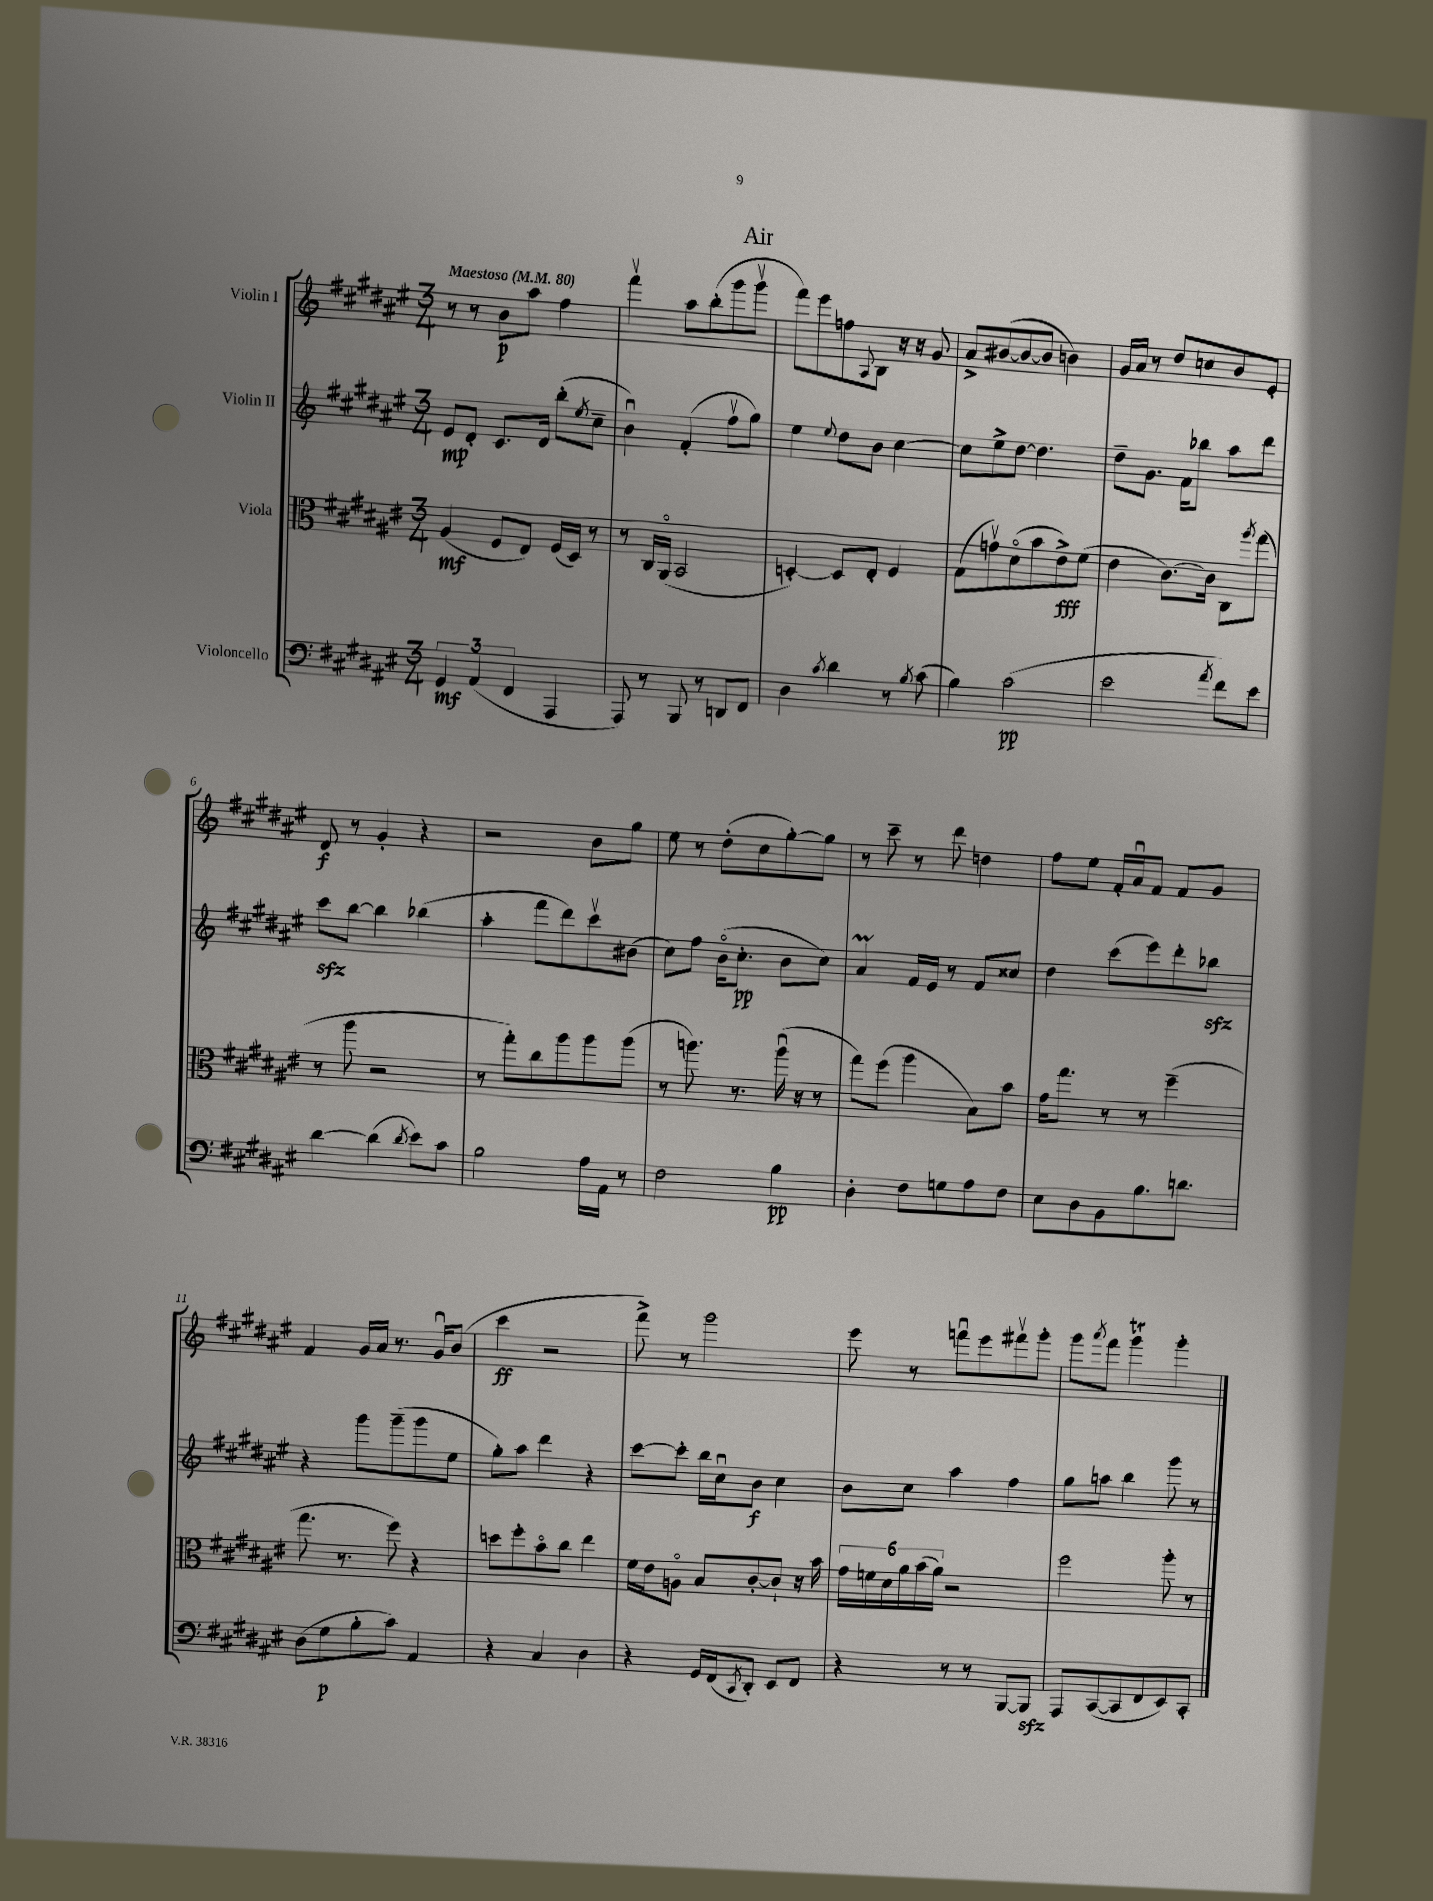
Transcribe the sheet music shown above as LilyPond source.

\header { title = "Air" }
<<
\new StaffGroup <<
\new Staff = "s0" \with { instrumentName = "Violin I" } {
    \clef treble \key fis \major \numericTimeSignature \time 3/4 \tempo "Maestoso" 4 = 80
    r8 r8 b'8\p ais''8 fis''4 |
    fis'''4\upbow ais''8 b''8-.( gis'''8 gis'''8\upbow |
    fis'''8) eis'''8 f''8 \appoggiatura { ais8 } b8 r16 r16 gis'8 |
    ais'8-> bis'8~( bis'8~ bis'8 b'4) |
    gis'16 ais'16 r8 dis''8 c''8 b'8 eis'8-. |
    dis'8\f r8 gis'4-. r4 |
    r2 b'8 gis''8 |
    eis''8 r8 dis''8-.( cis''8 gis''8~-.) gis''8 |
    r8 cis'''8-- r8 dis'''8 d''4 |
    fis''8 eis''8 fis'16-. ais'16\downbow fis'8 fis'8 gis'8 |
    fis'4 gis'16 ais'16 r8. gis'16\downbow b'8( |
    cis'''4\ff r2 |
    fis'''8->) r8 gis'''2 |
    eis'''8 r8 f'''8\downbow eis'''8 fis'''8\upbow gis'''8-. |
    gis'''8 \acciaccatura { ais'''8 } fis'''8 gis'''4\trill gis'''4-. \bar "|." |
}
\new Staff = "s1" \with { instrumentName = "Violin II" } {
    \clef treble \key fis \major \numericTimeSignature \time 3/4
    eis'8\mp dis'8-. cis'8. dis'16 b''8-.( \acciaccatura { eis''8 } cis''8-- |
    b'4\downbow) fis'4-.( fis''8\upbow gis''8) |
    eis''4 \appoggiatura { eis''8 } dis''8 b'8 cis''4~ |
    cis''8 eis''8-> dis''8~ dis''4. |
    dis''8-- gis'8. fis'16 bes''8 ais''8 dis'''8 |
    cis'''8\sfz b''8~ b''4 bes''4( |
    ais''4-. fis'''8 dis'''8) cis'''8\upbow bis'8( |
    cis''8) fis''8 b'16\flageolet( cis''8.-.\pp b'8 cis''8) |
    ais'4\prall fis'16 eis'16 r8 fis'8 cisis''8 |
    dis''4 cis'''8( eis'''8) dis'''8-. bes''8\sfz |
    r4 gis'''8 gis'''8--( gis'''8 eis''8 |
    gis''8-.) ais''8 dis'''4 r4 |
    cis'''8~ cis'''8-. b''16 cis''16\downbow b'8\f cis''4 |
    b'8 cis''8 ais''4 fis''4 |
    gis''8 a''8 b''4 gis'''8 r8 \bar "|." |
}
\new Staff = "s2" \with { instrumentName = "Viola" } {
    \clef alto \key fis \major \numericTimeSignature \time 3/4
    ais4\mf( fis8 eis8) fis16( dis16) r8 |
    r8 cis16 ais,16\flageolet( b,2 |
    d4~-.) d8 eis8-. fis4 |
    gis8( g'8\upbow) dis'8\flageolet( b'8 eis'8->\fff) fis'8( |
    eis'4 cis'8.~) cis'16 cis8 \acciaccatura { ais''8 } gis''8( |
    r8 ais''8 r2 |
    r8 gis''8-.) cis''8 ais''8 ais''8 ais''8( |
    r8 a''8.) r8. a''16\downbow( r16 r8 |
    gis''8) fis''8( ais''4 b8) b'8 |
    gis'16 gis''8. r8 r8 fis''4--( |
    gis''8. r8. fis''8) r4 |
    d''8 fis''8-. b'8\flageolet cis''8 eis''4 |
    fis'16 eis'16 a8\flageolet b8 cis'8~-. cis'8-! r16 b'16 |
    \tuplet 6/4 { gis'16 f'16 dis'16 ais'16 b'16( ais'16) } r2 |
    fis''2 ais''8-. r8 \bar "|." |
}
\new Staff = "s3" \with { instrumentName = "Violoncello" } {
    \clef bass \key fis \major \numericTimeSignature \time 3/4
    \tuplet 3/2 { gis,4\mf ais,4( fis,4 } ais,,4 |
    ais,,8) r8 b,,8 r8 d,8 fis,8 |
    dis4 \acciaccatura { cis'8 } dis'4 r8 \acciaccatura { b8 } cis'8( |
    b4) cis'2\pp( |
    eis'2 \acciaccatura { ais'8 } fis'8) eis'8 |
    dis'4~ dis'4( \acciaccatura { dis'8 } eis'8) cis'8 |
    b2 ais16 ais,16 r8 |
    fis2 b4\pp |
    dis4-. fis8 g8 ais8 fis8 |
    eis8 dis8 b,8 b8. d'8. |
    dis8( gis8\p b8-. cis'8) ais,4 |
    r4 cis4 dis4 |
    r4 gis,16 fis,16( \acciaccatura { cis,8 } dis,8-.) eis,8 fis,8 |
    r4 r8 r8 b,,8~ b,,8\sfz |
    ais,,8 cis,8~( cis,8 fis,8 eis,8) cis,8-. \bar "|." |
}
>>
>>
